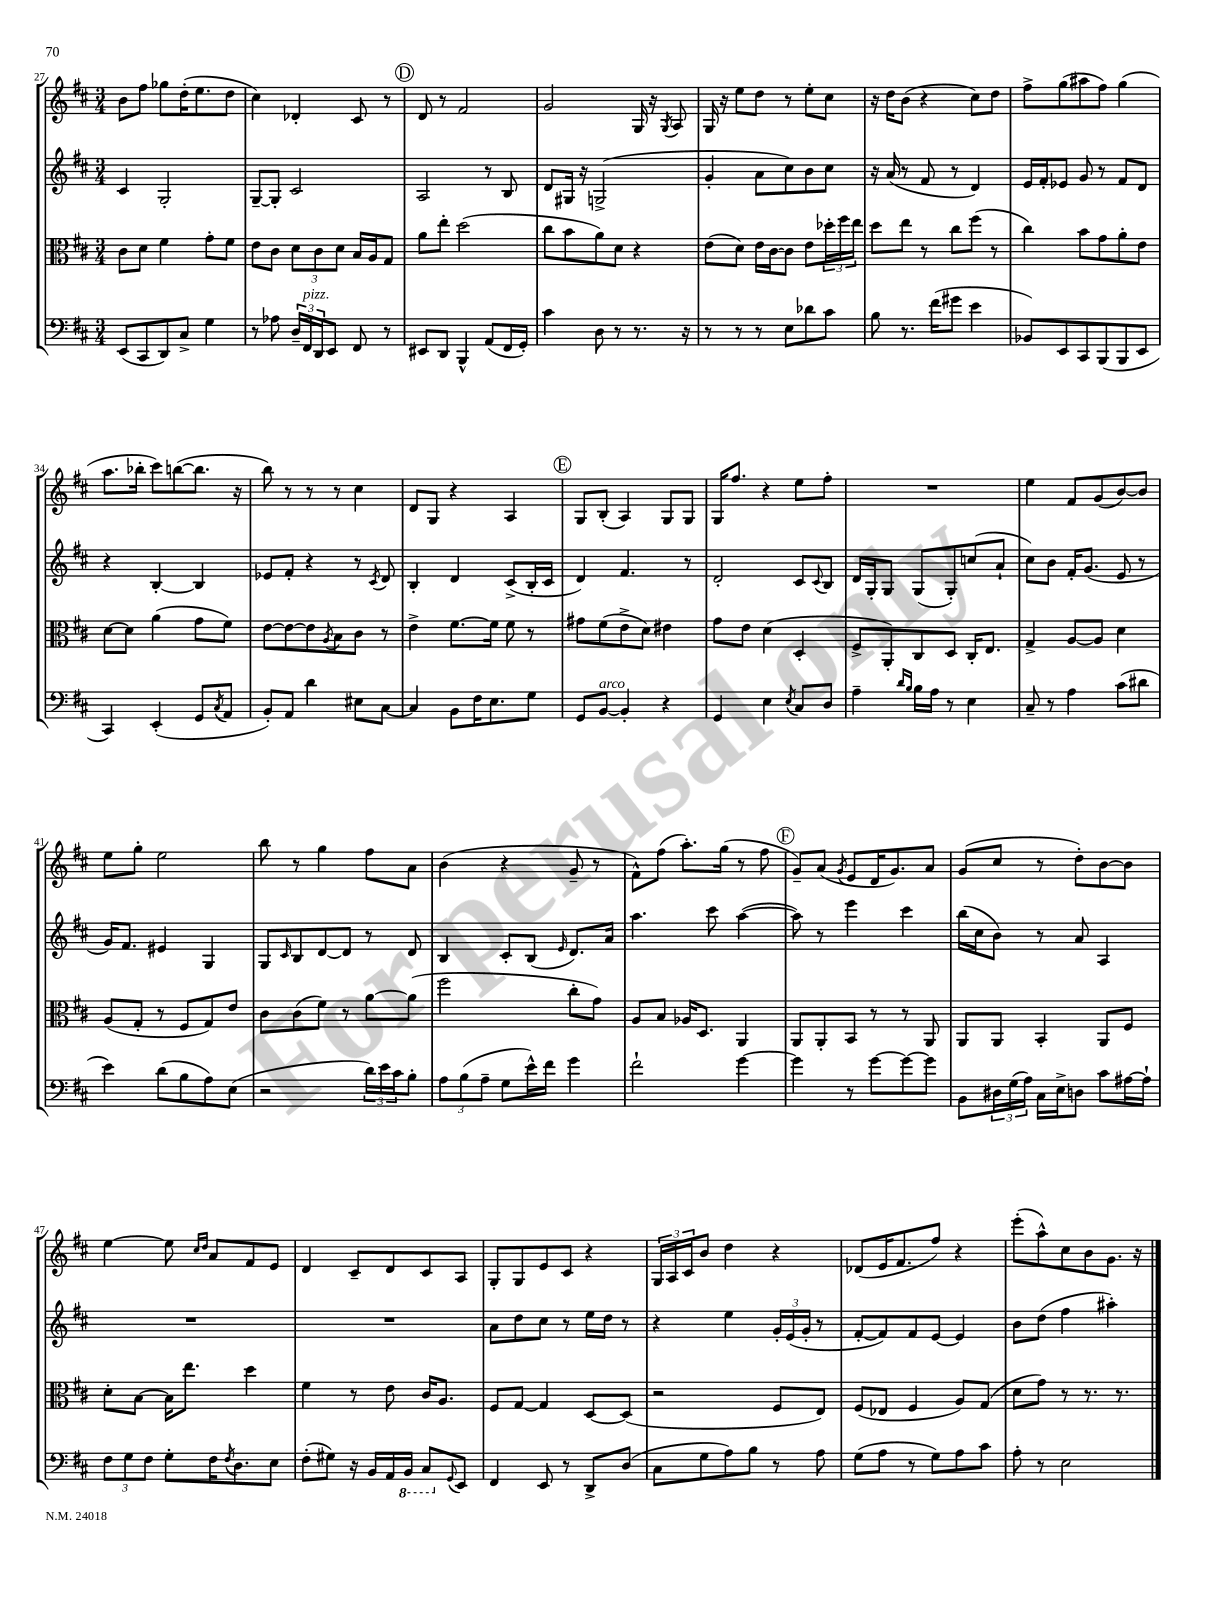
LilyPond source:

<<
\new StaffGroup <<
\new Staff = "s0" {
    \clef treble \key d \major \numericTimeSignature \time 3/4
    b'8 fis''8 ges''8 d''16-.( e''8. d''8 |
    cis''4) des'4-. cis'8 r8 |
    \mark \markup { \circle "D" } d'8 r8 fis'2 |
    g'2 g16 r16 \acciaccatura { g8 } a8 |
    g16 r16 e''8 d''8 r8 e''8-. cis''8 |
    r16 d''16 b'8( r4 cis''8) d''8 |
    fis''8-> g''8( ais''8 fis''8) g''4( |
    a''8. bes''16-. cis'''8) b''8~( b''8. r16 |
    b''8) r8 r8 r8 cis''4 |
    d'8 g8 r4 a4 |
    \mark \markup { \circle "E" } g8 b8-.( a4) g8 g8 |
    g16 fis''8. r4 e''8 fis''8-. |
    R2. |
    e''4 fis'8 g'8( b'8~) b'8 |
    e''8 g''8-. e''2 |
    b''8 r8 g''4 fis''8 a'8 |
    b'4( r4 g'8-- r8 |
    fis'8-^) fis''8( a''8.-.) g''16( r8 fis''8 |
    \mark \markup { \circle "F" } g'8--) a'8( \acciaccatura { g'8 } e'8 d'16 g'8.) a'8 |
    g'8( cis''8 r8 d''8-.) b'8~ b'8 |
    e''4~ e''8 \grace { cis''16 d''16 } a'8 fis'8 e'8 |
    d'4 cis'8-- d'8 cis'8 a8 |
    g8-. g8 e'8 cis'8 r4 |
    \tuplet 3/2 { g16 a16 cis'16 } b'8 d''4 r4 |
    des'8( e'16 fis'8. fis''8) r4 |
    e'''8-.( a''8-^) cis''8 b'8 g'8. r16 \bar "|." |
}
\new Staff = "s1" {
    \clef treble \key d \major \numericTimeSignature \time 3/4
    cis'4 g2-. |
    g8~-- g8-. cis'2 |
    \mark \markup { \circle "D" } a2 r8 b8 |
    d'8 gis16 r16 g2->( |
    g'4-. a'8 cis''8) b'8 cis''8 |
    r16 a'16( r8 fis'8 r8 d'4) |
    e'16 fis'16-. ees'8 g'8 r8 fis'8 d'8 |
    r4 b4~-. b4 |
    ees'8 fis'8-. r4 r8 \acciaccatura { cis'8 } d'8 |
    b4-. d'4 cis'8->( b16-. cis'16 |
    \mark \markup { \circle "E" } d'4) fis'4. r8 |
    d'2-. cis'8 \appoggiatura { cis'8 } b8 |
    d'16 g16-. g8 g8( g8-.) c''8( a'8-! |
    cis''8) b'8 fis'16-. g'8.( e'8 r8 |
    g'16) fis'8. eis'4 g4 |
    g8 \grace { cis'16 } b8 d'8~ d'8 r8 d'8 |
    b4 cis'8-. b8( \grace { e'16 } d'8.) a'16 |
    a''4. cis'''8 a''4~( |
    \mark \markup { \circle "F" } a''8) r8 e'''4 cis'''4 |
    b''16( cis''16 b'8) r8 a'8 a4 |
    R2. |
    R2. |
    a'8 d''8 cis''8 r8 e''16 d''16 r8 |
    r4 e''4 \tuplet 3/2 { g'16-. e'16( g'16-. } r8 |
    fis'8~-. fis'8) fis'8 e'8~ e'4 |
    b'8 d''8( fis''4 ais''4-.) \bar "|." |
}
\new Staff = "s2" {
    \clef alto \key d \major \numericTimeSignature \time 3/4
    cis'8 d'8 fis'4 g'8-. fis'8 |
    e'8 cis'8 \tuplet 3/2 { d'8 cis'8 d'8 } b16 a16 g8 |
    \mark \markup { \circle "D" } a'8 e''8-. d''2( |
    cis''8 b'8 a'8) d'8 r4 |
    e'8( d'8) e'16 cis'16~ cis'8 e'8 \tuplet 3/2 { des''16-. fis''16 e''16 } |
    d''8 e''8 r8 cis''8 fis''8( r8 |
    cis''4) b'8 g'8 a'8-. e'8 |
    d'8~ d'8 a'4( g'8 fis'8) |
    e'8~ e'8~ e'8 \acciaccatura { a8 } b8 cis'8 r8 |
    e'4-> fis'8.~ fis'16 fis'8 r8 |
    \mark \markup { \circle "E" } gis'8 fis'8( e'8-> d'8) eis'4 |
    g'8 e'8 d'4( d4-. |
    fis8-> a,8-.) cis8 d8 cis16-. e8. |
    g4-> a8~ a8 d'4 |
    a8( g8-. r8 fis8 g8) e'8 |
    cis'8 cis'8( fis'8) r8 a'8~ a'8( |
    fis''2 cis''8-. g'8) |
    a8 b8 aes16 d8. a,4 |
    \mark \markup { \circle "F" } a,8 a,8-. b,8 r8 r8 a,8 |
    a,8 a,8 b,4-. a,8 fis8 |
    d'8-. b8~ b16 e''8. d''4 |
    fis'4 r8 e'8 cis'16 a8. |
    fis8 g8~ g4 d8~ d8( |
    r2 fis8 e8) |
    fis8( ees8 fis4 a8) g8( |
    d'8 g'8) r8 r8. r8. \bar "|." |
}
\new Staff = "s3" {
    \clef bass \key d \major \numericTimeSignature \time 3/4
    e,8( cis,8 d,8) cis8-> g4 |
    r8 aes8 \tuplet 3/2 { d16-- fis,16^\markup { \italic "pizz." } d,16 } e,8 fis,8 r8 |
    \mark \markup { \circle "D" } eis,8 d,8 b,,4-^ a,8( fis,16 g,16-.) |
    cis'4 d8 r8 r8. r16 |
    r8 r8 r8 e8 des'8 cis'8 |
    b8 r8. fis'16( gis'8 e'4 |
    bes,8) e,8 cis,8 b,,8( b,,8 e,8 |
    cis,4) e,4-.( g,8 \acciaccatura { cis8 } a,8 |
    b,8-.) a,8 d'4 eis8 cis8~ |
    cis4 b,8 fis16 e8. g8 |
    \mark \markup { \circle "E" } g,8 b,8~^\markup { \italic "arco" } b,4-. r4 |
    g,4 e4 \acciaccatura { e8 } cis8 d8 |
    a4-- \grace { d'16 b16 } b16 a16 r8 e4 |
    cis8-- r8 a4 cis'8( dis'8 |
    e'4) d'8( b8 a8) e8( |
    r2 \tuplet 3/2 { d'16) e'16 cis'16 } b8-. |
    \tuplet 3/2 { a8 b8( a8-- } g8 e'16-^) fis'16 g'4 |
    fis'2-! g'4~ |
    \mark \markup { \circle "F" } g'4 r8 g'8~ g'8~ g'8 |
    b,8 \tuplet 3/2 { dis16 g16( a16) } cis16 e16-> d8 cis'8 ais16~ ais16-! |
    \tuplet 3/2 { fis8 g8 fis8 } g8-. fis16 \acciaccatura { fis8 } d8. e8 |
    fis8-.( gis8) r16 b,16 a,16 \ottava #-1 b,,16 cis,8 \ottava #0 \appoggiatura { g,8 } e,8 |
    fis,4 e,8 r8 d,8-> d8( |
    cis8 g8 a8) b8 r8 a8 |
    g8( a8 r8 g8) a8 cis'8 |
    a8-. r8 e2 \bar "|." |
}
>>
>>
\layout { \context { \Score currentBarNumber = #27 } }
